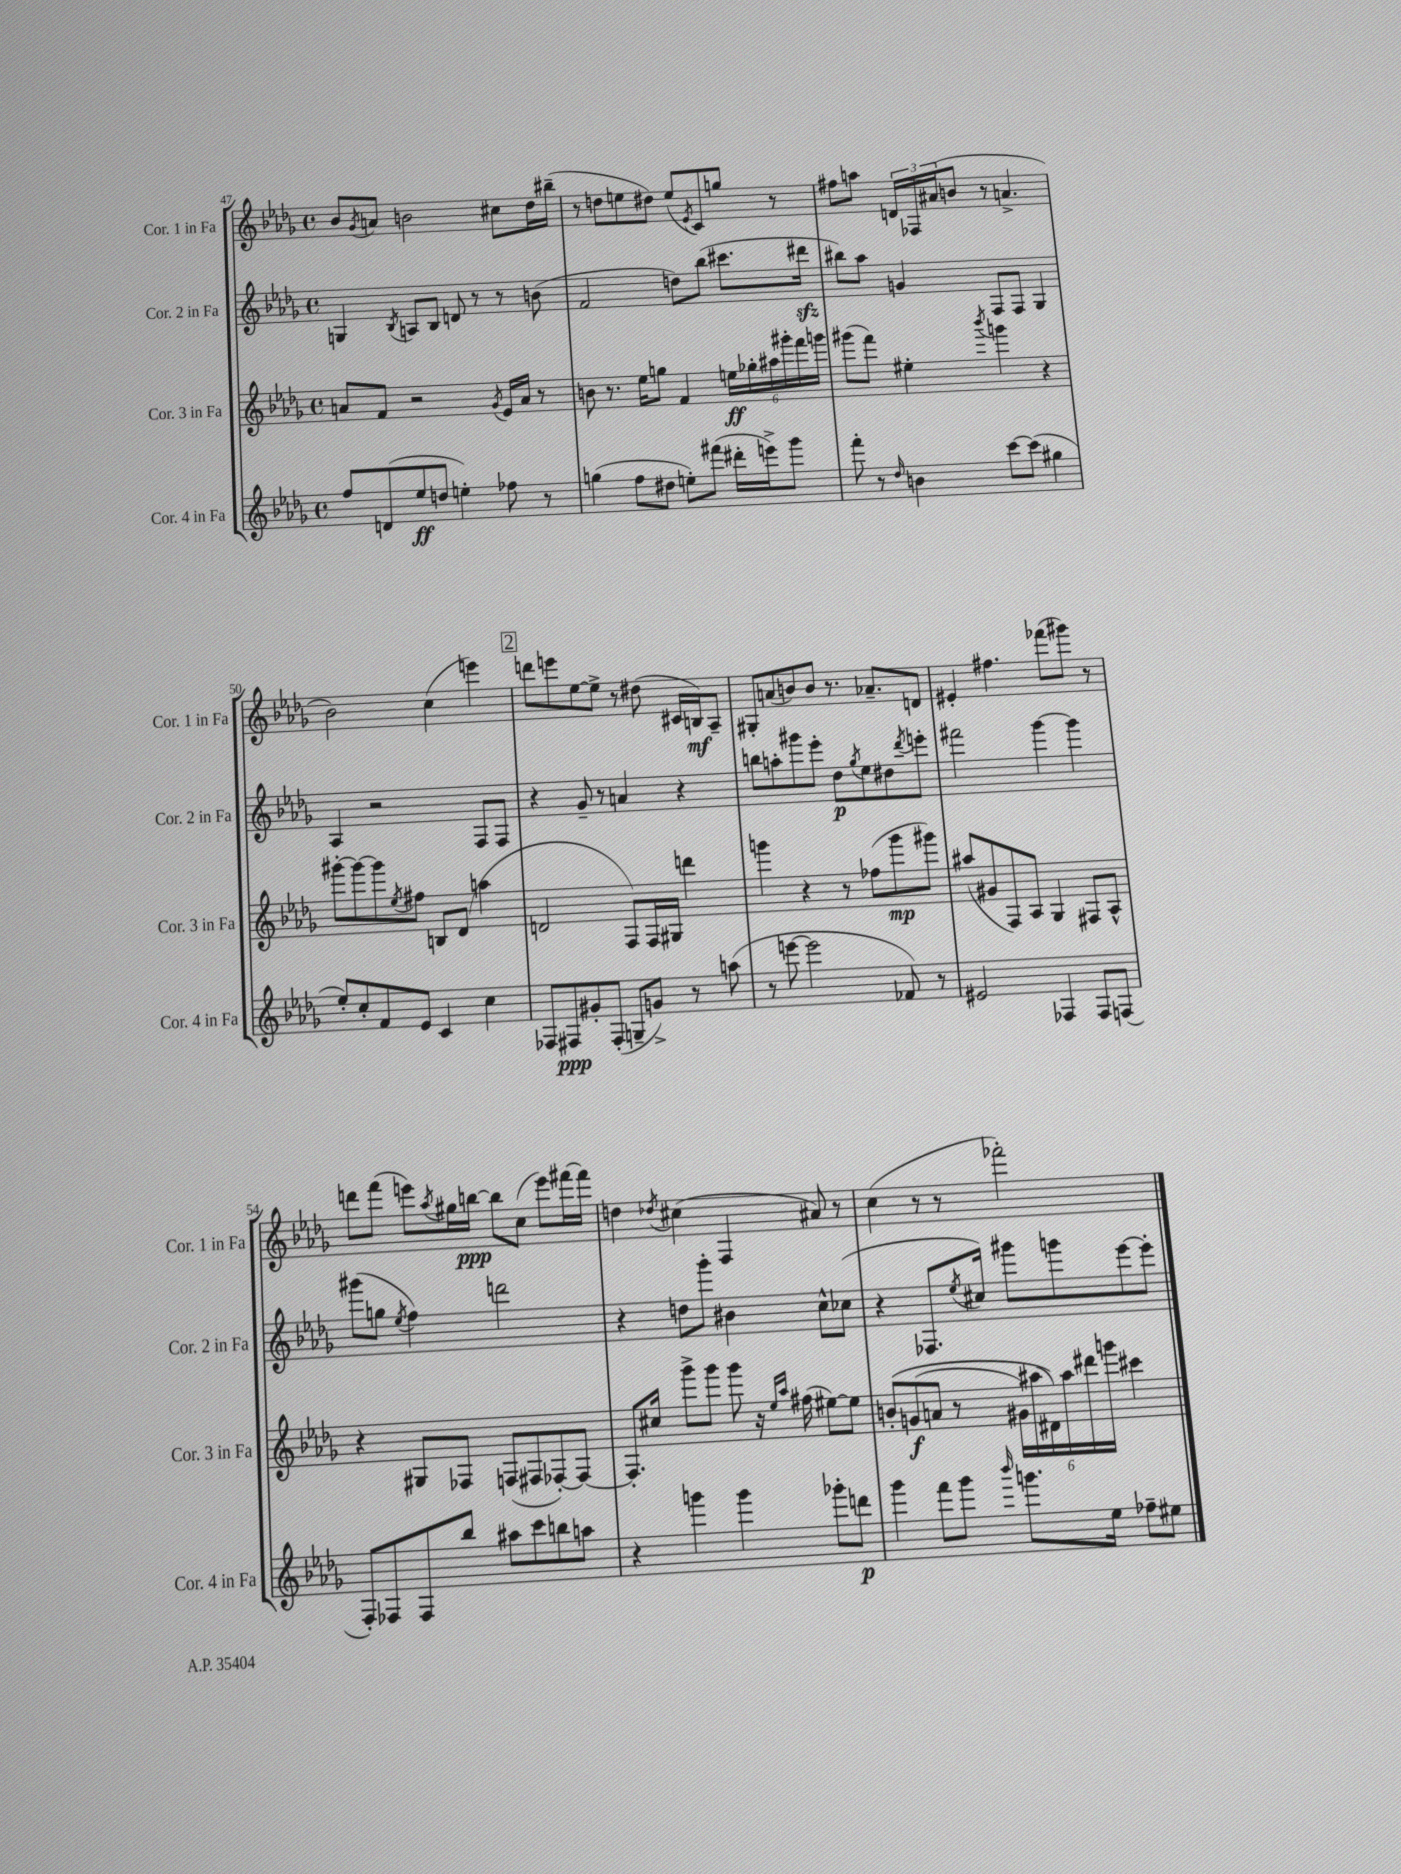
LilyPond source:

<<
\new StaffGroup <<
\new Staff = "s0" \with { instrumentName = "Cor. 1 in Fa" shortInstrumentName = "Cor. 1 in Fa" } {
    \clef treble \key des \major \defaultTimeSignature \time 4/4
    bes'8 \acciaccatura { ges'8 } a'8 b'2 cis''8 des''16 bis''16--( |
    r8 d''8 e''8 dis''8) e''8( \acciaccatura { ees'8 } c'8) g''8 r8 |
    fis''8 a''8 \tuplet 3/2 { d'16 fes16 ais'16( } b'8 r8 a'4.-> |
    bes'2) c''4( e'''4) |
    \mark \markup { \box "2" } d'''8 e'''8 ees''8~ ees''8-> r8 dis''8( cis'16 b16\mf) aes8-- |
    gis8-. a'8( b'8) b'8 r8. aes'8.-- d'8 |
    eis'4-. fis''4. fes'''8( gis'''8) r8 |
    d'''8 f'''8( e'''8) \acciaccatura { aes''8 } gis''16 b''16~\ppp b''8 c''8( e'''8) fis'''16~ fis'''16 |
    d''4 \acciaccatura { des''8 } cis''4( f4 ais'8) r8 |
    c''4( r8 r8 fes'''2-.) \bar "|." |
}
\new Staff = "s1" \with { instrumentName = "Cor. 2 in Fa" shortInstrumentName = "Cor. 2 in Fa" } {
    \clef treble \key des \major \defaultTimeSignature \time 4/4
    g4 \acciaccatura { bes8 } a8 bes8 d'8 r8 r8 b'8( |
    f'2 d''8) bes''8( cis'''8. dis'''16\sfz |
    bis''8) aes''8 g'4 f8 f8 ges4 |
    aes4 r2 f8 f8 |
    \mark \markup { \box "2" } r4 ges'8-- r8 a'4 r4 |
    b''8 a''8-. gis'''8 ees'''8-. des''8\p \acciaccatura { ges''8 } ees''8 dis''8 \acciaccatura { des'''8 } e'''8-. |
    fis'''2 ges'''4~ ges'''4 |
    gis'''8( g''8 \acciaccatura { ees''8 } f''4) d'''2 |
    r4 d''8 ges'''8-. bis'4 c''8-^ ces''8( |
    r4 fes8. \acciaccatura { ees''8 } cis''16) gis'''8 g'''8 ees'''8~ ees'''8-. \bar "|." |
}
\new Staff = "s2" \with { instrumentName = "Cor. 3 in Fa" shortInstrumentName = "Cor. 3 in Fa" } {
    \clef treble \key des \major \defaultTimeSignature \time 4/4
    a'8 f'8 r2 \acciaccatura { ges'8 } ees'16 a'16 r8 |
    b'8 r8. ees''16 g''8 f'4 \tuplet 6/4 { e''16\ff ges''16-. ais''16 gis'''16-. f'''16 g'''16 } |
    gis'''8( f'''8) eis''4-. \acciaccatura { bes'''8 } g'''4 r4 |
    gis'''8~-. gis'''8~ gis'''8 \acciaccatura { ees''8 } fis''8 b8 des'8( a''4 |
    \mark \markup { \box "2" } d'2 f8) f16 gis16 d'''4 |
    g'''4 r4 r8 fes''8( g'''8\mp gis'''8) |
    ais''8( gis'8 f8) aes8 ges4 fis8 aes8-^ |
    r4 gis8 fes8 f8( fis8 fes8~-.) fes8~ |
    fes8.-. cis''16 ges'''8-> ges'''8 ges'''8 r16 \grace { ees''16 aes''16 } fis''16( eis''8~) eis''8 |
    b'8-.\( g'8\f( a'8 r8 \tuplet 6/4 { gis'16) ais''16( dis'16)\) ais''16 dis'''16 g'''16 } cis'''4 \bar "|." |
}
\new Staff = "s3" \with { instrumentName = "Cor. 4 in Fa" shortInstrumentName = "Cor. 4 in Fa" } {
    \clef treble \key des \major \defaultTimeSignature \time 4/4
    f''8 d'8( ees''8\ff d''8 e''4-.) fes''8 r8 |
    g''4( f''8 dis''8 e''8-.) fis'''8( dis'''16-. e'''16->) ges'''8 |
    f'''8-. r8 \grace { des''16 } b'4 c'''8~ c'''8( gis''4 |
    ees''8-.) c''8-. f'8 ees'8 c'4 c''4 |
    \mark \markup { \box "2" } fes8 fis8\ppp gis'8-. fis8-.( g8-- g'8->) r8 a''8( |
    r8 e'''8~ e'''2 fes'8) r8 |
    eis'2 fes4 fes8 f8( |
    f8-.) fes8 fes8 bes''8 ais''8 c'''8 b''8 a''8 |
    r4 g'''4 g'''4 ges'''8-. d'''8\p |
    ges'''4 f'''8 ges'''8 \grace { bes'''16 } g'''8. ees''16 fes''8-- eis''8 \bar "|." |
}
>>
>>
\layout { \context { \Score currentBarNumber = #47 } }
